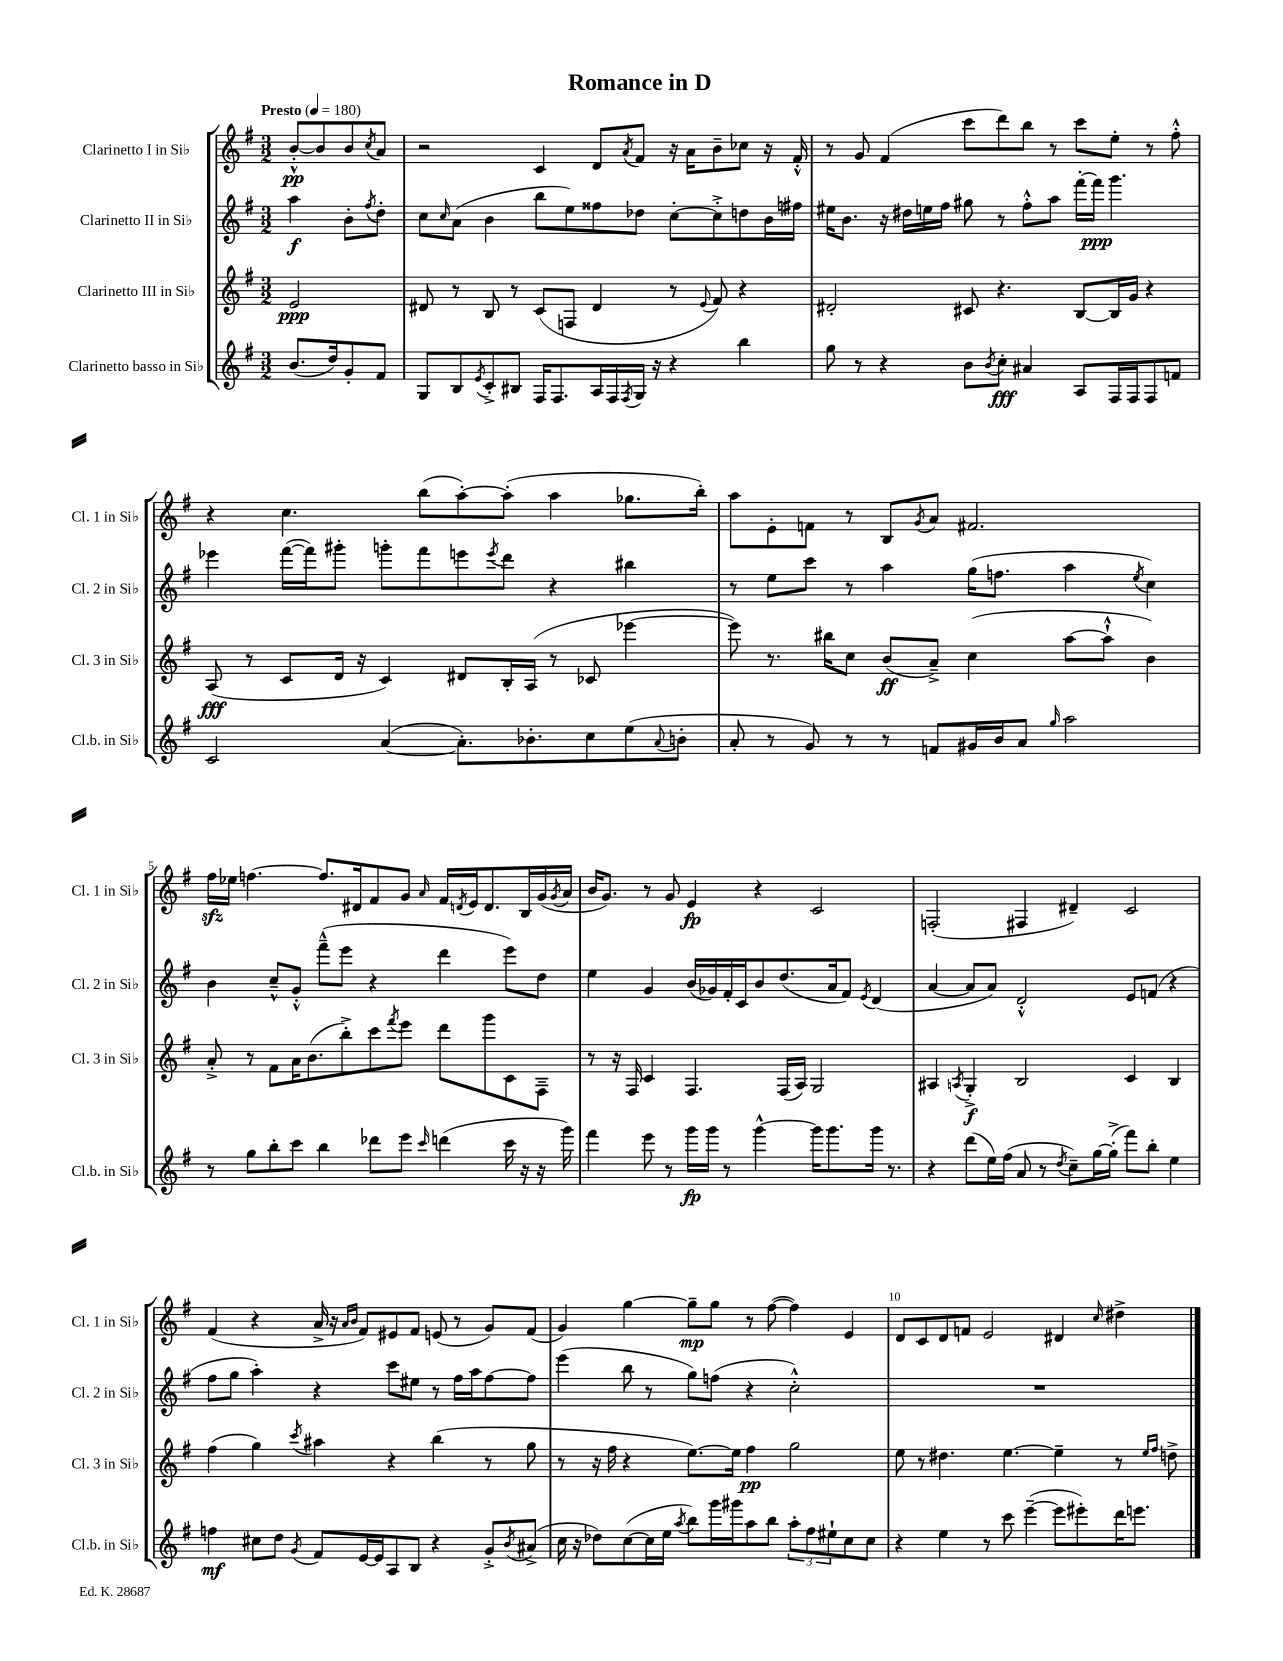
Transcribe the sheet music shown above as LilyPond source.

\header { title = "Romance in D" }
<<
\new StaffGroup <<
\new Staff = "s0" \with { instrumentName = "Clarinetto I in Sib" shortInstrumentName = "Cl. 1 in Sib" } {
    \clef treble \key g \major \numericTimeSignature \time 3/2 \partial 2 \tempo "Presto" 4 = 180
    b'8~-.-^\pp b'8 b'8 \acciaccatura { c''8 } a'8 |
    r2 c'4 d'8 \acciaccatura { a'8 } fis'8 r16 a'16 b'8-- ces''8 r16 fis'16-.-^ |
    r8 g'8 fis'4( c'''8 d'''8) b''8 r8 c'''8 e''8-. r8 fis''8-.-^ |
    r4 c''4. b''8( a''8~-.) a''8-.( a''4 ges''8. b''16-.) |
    a''8 e'8-. f'8 r8 b8 \acciaccatura { g'8 } a'8 fis'2. |
    fis''16\sfz ees''16 f''4.~ f''8. dis'16 fis'8 g'8 \grace { a'16 } fis'16 \acciaccatura { d'8 } e'16 d'8. b16 g'16( \acciaccatura { g'8 } a'16 |
    b'16 g'8.) r8 g'8 e'4\fp r4 c'2 |
    f2-.( fis4 dis'4--) c'2 |
    fis'4( r4 a'16-> r16 \grace { a'16 b'16 } fis'8) eis'8 fis'8 e'8( r8 g'8) fis'8( |
    g'4) g''4~ g''8--\mp g''8 r8 fis''8~( fis''4) e'4 |
    d'8 c'8 d'8 f'8 e'2 dis'4 \grace { c''16 } dis''4-> \bar "|." |
}
\new Staff = "s1" \with { instrumentName = "Clarinetto II in Sib" shortInstrumentName = "Cl. 2 in Sib" } {
    \clef treble \key g \major \numericTimeSignature \time 3/2 \partial 2
    a''4\f b'8-. \acciaccatura { fis''8 } d''8-. |
    c''8 \grace { c''16 } a'8( b'4 b''8 e''8) fisis''8 des''8 c''8~-. c''8-.-> d''8 b'16 fis''16 |
    eis''16 b'8. r16 dis''16 e''16 fis''16 gis''8 r8 fis''8-.-^ a''8 fis'''16~-. fis'''16\ppp g'''4. |
    ees'''4 fis'''16~( fis'''16) gis'''8-. g'''8-. fis'''8 e'''8 \acciaccatura { e'''8 } d'''8 r4 bis''4 |
    r8 e''8 c'''8 r8 a''4 g''16( f''8. a''4 \acciaccatura { e''8 } c''4) |
    b'4 c''8---^ g'8-.-^ fis'''8---^( e'''8 r4 d'''4 e'''8) d''8 |
    e''4 g'4 b'16( ges'16) fis'16-. c'16 b'8 d''8.( a'16 fis'8) \acciaccatura { e'8 } d'4( |
    a'4~ a'8 a'8) d'2-.-^ e'8 f'8( r4 |
    fis''8 g''8 a''4-.) r4 c'''8 eis''8 r8 fis''16 a''16 fis''8~ fis''8 |
    e'''4( b''8 r8 g''8) f''8( r4 c''2-.-^) |
    R1. \bar "|." |
}
\new Staff = "s2" \with { instrumentName = "Clarinetto III in Sib" shortInstrumentName = "Cl. 3 in Sib" } {
    \clef treble \key g \major \numericTimeSignature \time 3/2 \partial 2
    e'2\ppp |
    dis'8 r8 b8 r8 c'8( f8 dis'4 r8 \appoggiatura { e'8 } fis'8) r4 |
    dis'2-. cis'8 r4. b8~ b16 g'16 r4 |
    a8\fff( r8 c'8 d'16 r16 c'4) dis'8 b16-. a16( r8 ces'8 ees'''4~ |
    ees'''8) r8. bis''16 c''8 b'8\ff( a'8--->) c''4( a''8~ a''8-!-^ b'4) |
    a'8-.-> r8 fis'8 a'16 b'8.( b''8-.->) c'''8 \acciaccatura { fis'''8 } e'''8 d'''8 g'''8 c'8 fis8-- |
    r8 r16 fis16 c'4 fis4. fis16( a16) g2 |
    ais4 \acciaccatura { a8 } g4-.->\f b2 c'4 b4 |
    fis''4( g''4) \acciaccatura { c'''8 } ais''4 r4 b''4( r8 g''8 |
    r8 r16 fis''16 r4 e''8.~) e''16 fis''4\pp g''2 |
    e''8 r8 dis''4. e''4.~ e''4-- r8 \grace { e''16 fis''16 } d''8-> \bar "|." |
}
\new Staff = "s3" \with { instrumentName = "Clarinetto basso in Sib" shortInstrumentName = "Cl.b. in Sib" } {
    \clef treble \key g \major \numericTimeSignature \time 3/2 \partial 2
    b'8.( d''16) g'8-. fis'8 |
    g8 b8 \acciaccatura { e'8 } c'8-.-> bis8 fis16 fis8. a16 fis16 \acciaccatura { fis8 } g16 r16 r4 b''4 |
    g''8 r8 r4 b'8 \acciaccatura { b'8 } c''8-.\fff ais'4 a8 fis16 fis16 fis8 f'8 |
    c'2 a'4~( a'8.-.) bes'8.-. c''8 e''8( \appoggiatura { a'8 } b'8-. |
    a'8-. r8 g'8) r8 r8 f'8 gis'16 b'16 a'8 \grace { g''16 } a''2 |
    r8 g''8 b''8-. c'''8 b''4 des'''8 e'''8 \grace { c'''16 } d'''4( c'''16 r16 r16 g'''16) |
    fis'''4 e'''8 r8 g'''16\fp g'''16 r8 g'''4~-^ g'''16 g'''8. g'''16 r8. |
    r4 d'''8( e''16) fis''16( a'8 r8 \acciaccatura { d''8 } c''8--) g''16~ g''16-.->( fis'''8) b''8-. e''4 |
    f''4\mf cis''8 d''8 \acciaccatura { g'8 } fis'8 e'16~ e'16 a8 b8 r4 g'8-.-> \acciaccatura { b'8 } ais'8->( |
    c''16 r16 des''8) c''8~( c''16 e''16 \acciaccatura { a''8 } b''8) g'''16 gis'''16 a''8 b''8 \tuplet 3/2 { a''8-. fis''8 eis''8-! } c''8 c''8 |
    r4 e''4 r8 c'''8 e'''4~--( e'''8 eis'''8-.) d'''16 e'''8. \bar "|." |
}
>>
>>
\layout { \context { \Score \override BarNumber.break-visibility = ##(#f #t #t) barNumberVisibility = #(every-nth-bar-number-visible 5) } }
